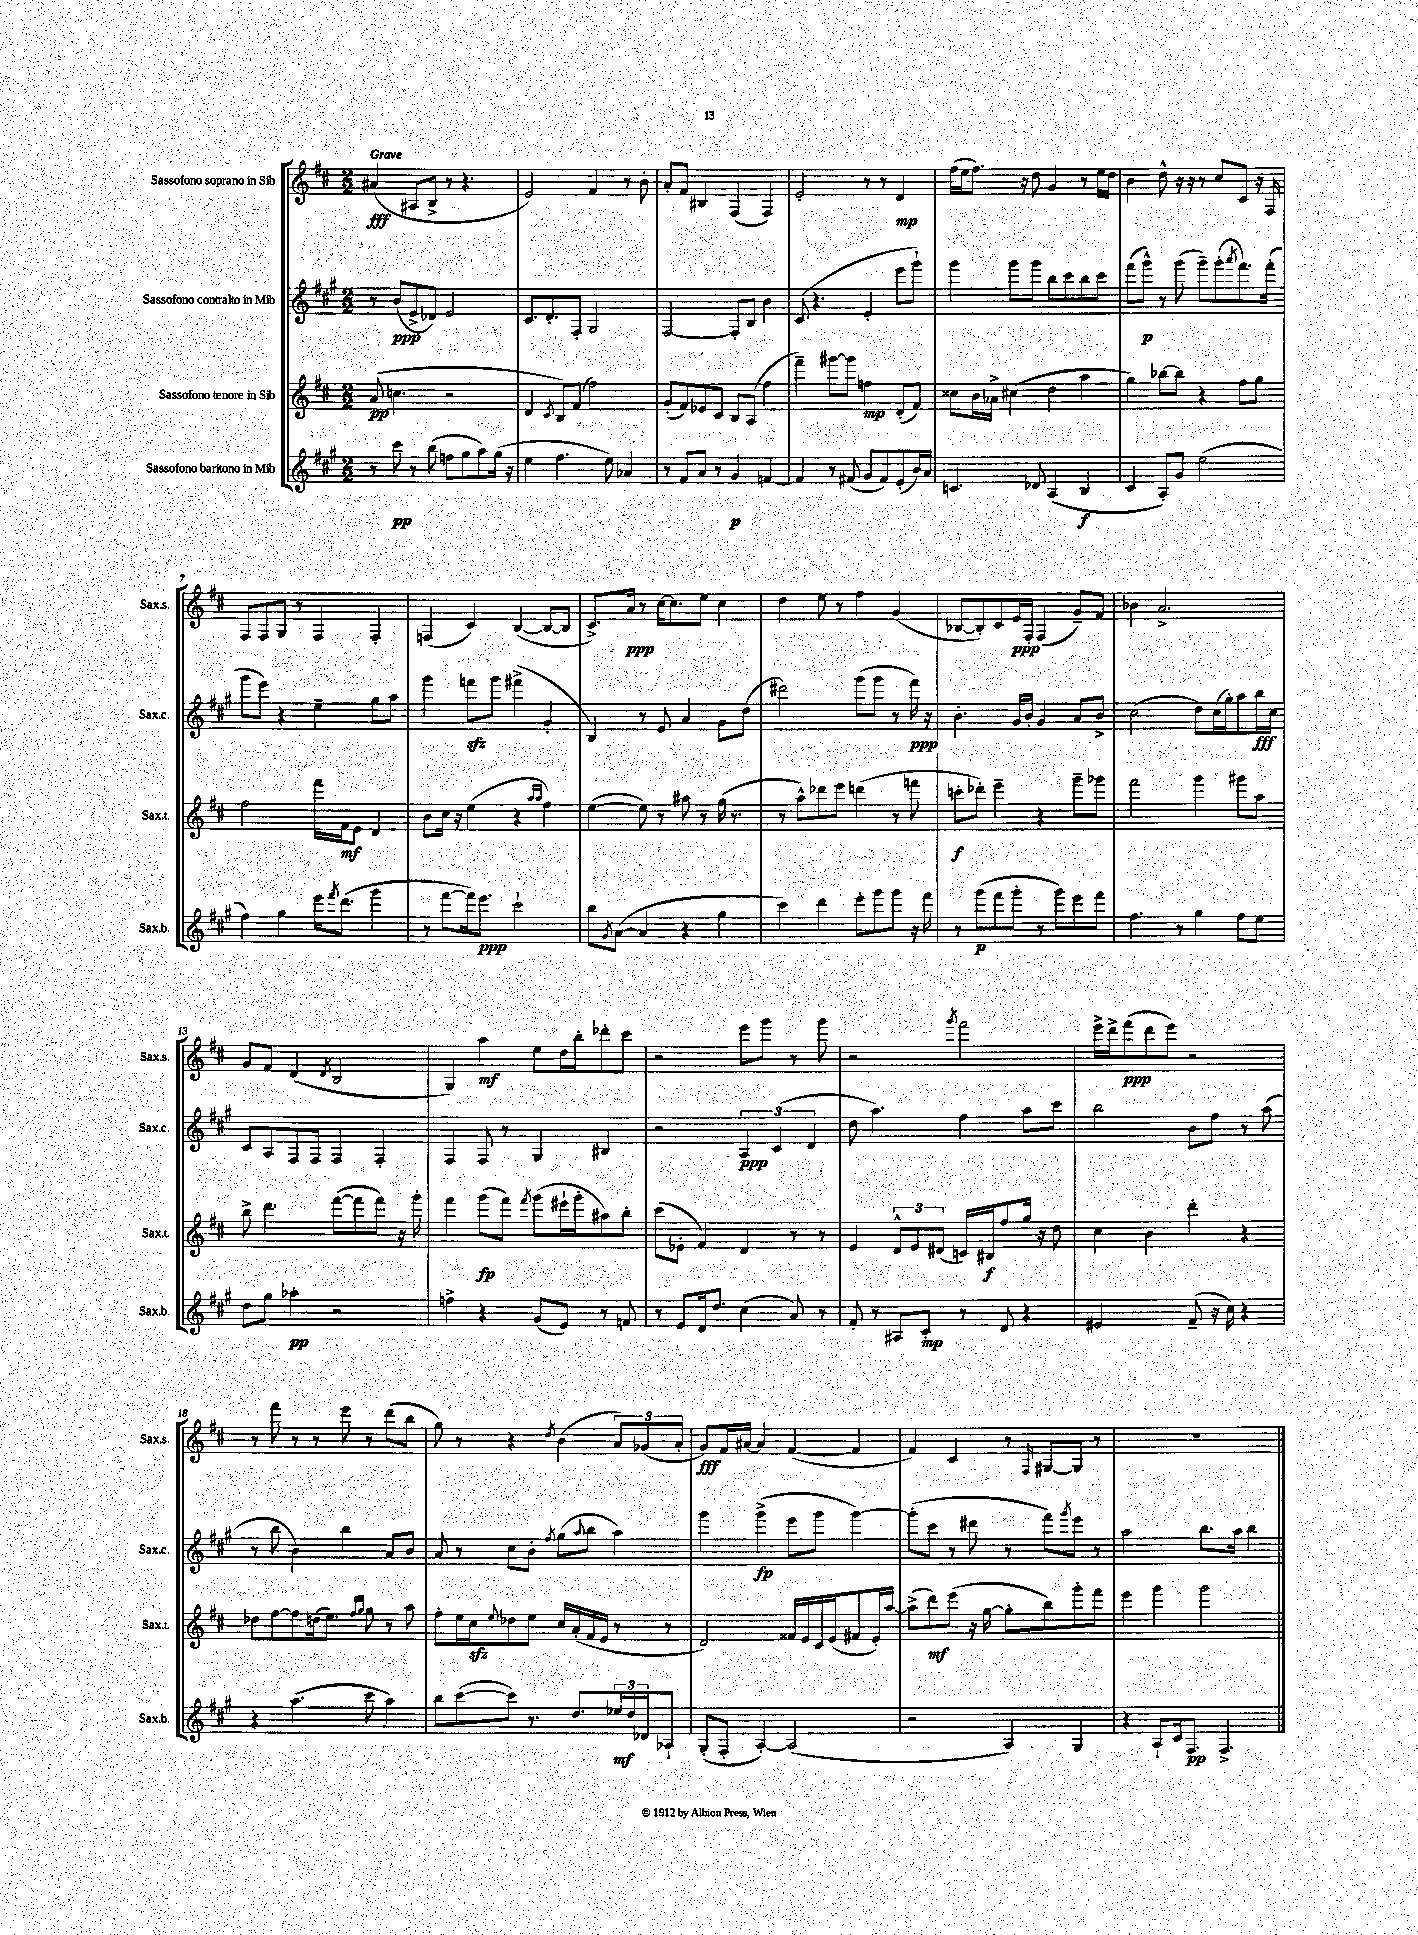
<<
\new StaffGroup <<
\new Staff = "s0" \with { instrumentName = "Sassofono soprano in Sib" shortInstrumentName = "Sax.s." } {
    \clef treble \key d \major \numericTimeSignature \time 2/2 \tempo "Grave"
    ais'4\fff( ais8 b8-> r8 r4. |
    e'2) fis'4 r8 b'8-. |
    a'8-. fis'8 bis4 fis4( fis4) |
    e'2-. r8 r8 d'4\mp |
    fis''16( e''16 fis''8.) r16 d''8 g'4 r8 e''16 d''16 |
    b'4 d''8-^ r16 r16 r8 cis''8 cis'8 r16 fis16 |
    fis8 fis8 g8 r8 fis4 fis4-. |
    f4( cis'4) b4~( b8~ b8 |
    cis'8.->) a'16\ppp r8 cis''16~ cis''8. e''8 cis''4 |
    d''4 e''8 r8 fis''4 g'4( |
    bes8~ bes8-.) cis'8 e'16\ppp fis16-. fis4( g'8--) fis'8 |
    bes'4 a'2.-> |
    g'8 fis'8 d'4( \acciaccatura { d'8 } b2 |
    g4) a''4\mf e''8 d''16 b''16-. des'''8-. cis'''8 |
    r2 e'''8 g'''8 r8 g'''8 |
    r2 \acciaccatura { g'''8 } fis'''2 |
    e'''16-> d'''16-> fis'''8\ppp( d'''8 e'''8) r2 |
    r8 fis'''8 r8 r8 e'''8 r8 d'''8( b''8 |
    g''8) r8 r4 \acciaccatura { d''8 } b'4( \tuplet 3/2 { a'8) ges'8( a'8-. } |
    g'8\fff) fis'16 ais'16~ ais'4 fis'4~( fis'4 |
    fis'4) cis'4 r8 \grace { fis16 } gis8~ gis8 r8 |
    R1 \bar "|." |
}
\new Staff = "s1" \with { instrumentName = "Sassofono contralto in Mib" shortInstrumentName = "Sax.c." } {
    \clef treble \key a \major \numericTimeSignature \time 2/2
    r8 b'8\ppp( e'8-> des'8) e'2 |
    cis'8. d'8.-. fis8-. gis2 |
    fis2~ fis8-. b8 b'4 |
    cis'8( r4. e'4-. e'''8 gis'''8-!) |
    gis'''4 gis'''8 gis'''8 b''8 cis'''8 b''8 cis'''8 |
    fis'''8( gis'''8-^\p) r8 gis'''8( gis'''8--) gis'''8-.( \acciaccatura { a'''8 } fis'''8.) fis'''16-.( |
    gis'''8 e'''8) r4 e''4-- gis''8 a''8 |
    gis'''4 f'''8\sfz gis'''8 fis'''4->( gis'4-. |
    b4) r8 e'8 a'4 gis'8 d''8( |
    dis'''2) gis'''8( gis'''8 r8 fis'''16\ppp) r16 |
    b'4.-. gis'16 b'16-. gis'4 a'8 b'8-> |
    cis''2( d''8) cis''16( gis''16-.) a''8 b''16\fff cis''16 |
    cis'8 a8 fis8 fis8 fis4 fis4-. |
    fis4 fis8 r8 gis4 bis4 |
    r2 \tuplet 3/2 { a4\ppp cis'4( d'4 } |
    d''8 a''4.) fis''4 a''8 cis'''8 |
    b''2 b'8 fis''8 r8 a''8( |
    r8 b''8 b'4) b''4 a'8 b'8 |
    a'8 r8 cis''8 b'8-. \acciaccatura { fis''8 } gis''8( \appoggiatura { a''8 } b''8 a''4) |
    gis'''4 gis'''4->\fp( e'''8 gis'''8 gis'''4~) |
    gis'''8-.( cis'''8 r8 dis'''8 r8 fis'''8) \acciaccatura { gis'''8 } e'''8 r8 |
    a''2 b''8. a''16 b''4 \bar "|." |
}
\new Staff = "s2" \with { instrumentName = "Sassofono tenore in Sib" shortInstrumentName = "Sax.t." } {
    \clef treble \key d \major \numericTimeSignature \time 2/2
    a'8\pp( c''4. r2 |
    d'4 \acciaccatura { cis'8 } b8) fis'8( fis''2) |
    g'8-.( fis'8) ees'8 cis'8 b8 a8( fis''4 |
    fis'''4--) gis'''8~ gis'''8 f''4\mp d'8-.( fis'8) |
    cisis''8 b'16 aes'16-> cis''4( d''4 a''4 |
    g''4) bes''8~ bes''8 r4 fis''8 g''8 |
    fis''2 fis'''16 fis'16\mf e'8 d'4 |
    b'8 cis''16 r16 e''4( r4 \grace { a''16 a''16 } fis''4) |
    e''4~( e''8) r8 ais''8 r8 g''16( r8. |
    r8 a''8-^) des'''8 e'''8 d'''4( r8 f'''8 |
    c'''8-.\f des'''8-.) e'''4-- r4 g'''8-- ges'''8 |
    fis'''2 g'''4 gis'''8 a''8 |
    b''8-> d'''4. fis'''8~( fis'''8 fis'''8) r16 g'''16-. |
    fis'''4 g'''8\fp( fis'''8) \acciaccatura { fis'''8 } g'''8( eis'''16-! g'''16-. ais''8) b''8-. |
    cis'''8( ees'8-. fis'4) d'4 r8 r8 |
    e'4 \tuplet 3/2 { d'8-^ e'8 dis'8( } c'16) bis16\f fis''8 g''16 r16 d''8 |
    cis''4 b'4 d'''4-. r4 |
    des''8 fis''8~ fis''8 d''16( e''8.) \grace { fis''16 g''16 } g''8 r8 a''8 |
    fis''8-. e''16 cis''16\sfz \appoggiatura { e''8 } des''8 e''8 cis''16 a'16-.( fis'16 e'16 r8 r8 |
    d'2) fisis'16 e'16 cis'16 e'16( fis'8 e'16-.) a''16~ |
    a''8->( d'''8\mf) e'''8( r16 g''16~ g''8-. b''8) g'''8-. fis'''8 |
    e'''4 g'''4 g'''2 \bar "|." |
}
\new Staff = "s3" \with { instrumentName = "Sassofono baritono in Mib" shortInstrumentName = "Sax.b." } {
    \clef treble \key a \major \numericTimeSignature \time 2/2
    r8 cis'''8\pp r8 b''8( f''8 gis''8 a''8) gis''16( r16 |
    e''4 fis''4. e''8) aes'4 |
    r8 fis'8 a'8 r8 gis'4\p f'4~ |
    f'4 r8 fis'8( gis'8 fis'8) e'8-.( b'16) a'16 |
    c'4. des'8 a4( b4\f |
    cis'4 a8-.) gis'8 e''2( |
    fis''4) gis''4 e'''16 \acciaccatura { fis'''8 } d'''8.( gis'''4 |
    r8 fis'''8~ fis'''16) e'''8.\ppp cis'''2-! |
    b''8 \acciaccatura { gis'8 } a'8~( a'4 r4 gis''4 |
    cis'''4) d'''4 e'''8-. gis'''8 gis'''8 r16 fis'''16 |
    r8 gis'''8\p( fis'''8 gis'''8-. r8 gis'''8) e'''8 fis'''8 |
    fis''4. r8 gis''4 fis''8 e''8 |
    d''8 gis''8 aes''4-.\pp r2 |
    f''4-> r4 gis'8( e'8) r8 f'8 |
    r8 e'8 d'16 d''8. cis''4( a'8) r8 |
    fis'8-. r8 ais8 cis'8-.\mp r8 d'8 r4 |
    eis'2 fis'8--( r16 cis''16) r4 |
    r4 a''4.( cis'''8 a''4) |
    b''8 cis'''8~( cis'''8) r8. d''8. \tuplet 3/2 { ees''16\mf d''16 des'16 } aes8-! |
    gis8-.( fis8-. a4~-.) a2( |
    r2 a4) gis4 |
    r4 a8-! cis'16 fis8.\pp fis4.-> \bar "|." |
}
>>
>>
